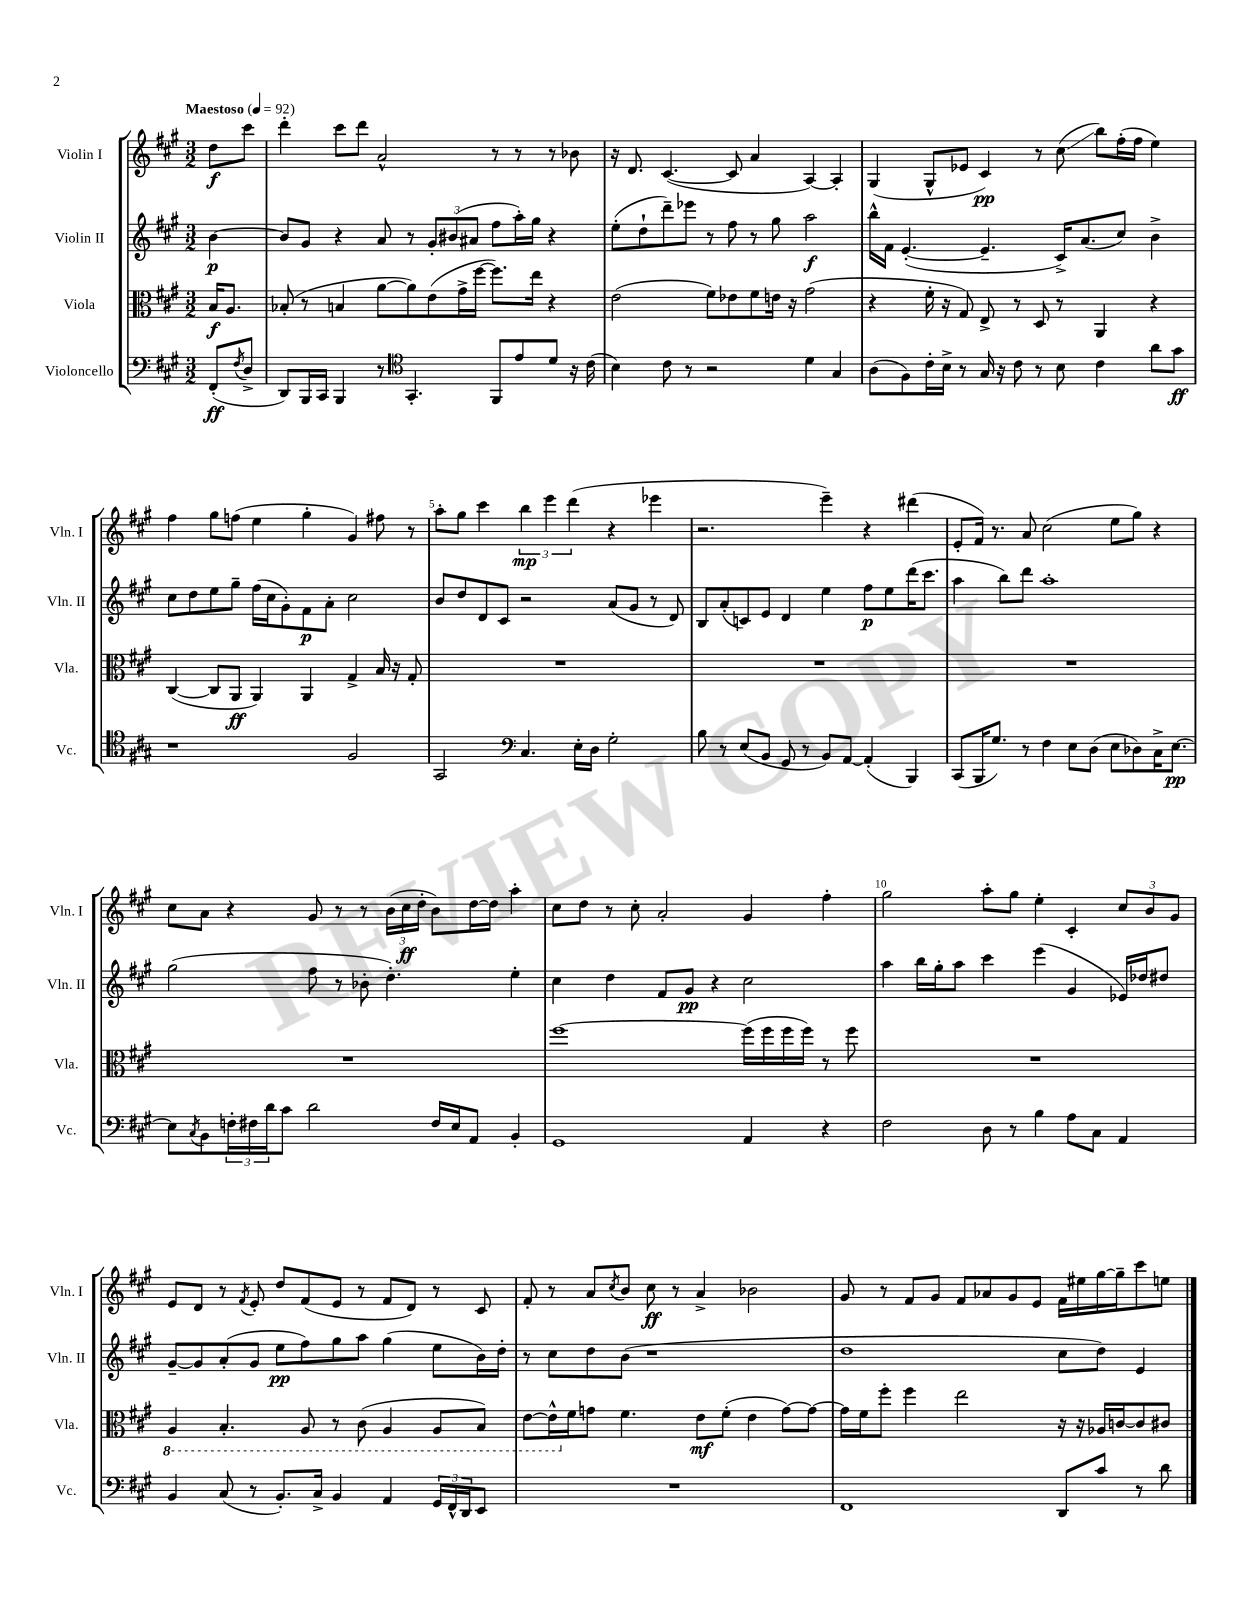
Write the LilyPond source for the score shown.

<<
\new StaffGroup <<
\new Staff = "s0" \with { instrumentName = "Violin I" shortInstrumentName = "Vln. I" } {
    \clef treble \key a \major \numericTimeSignature \time 3/2 \partial 4 \tempo "Maestoso" 4 = 92
    d''8\f cis'''8 |
    d'''4-. cis'''8 d'''8 a'2-^ r8 r8 r8 bes'8 |
    r16 d'8. cis'4.~( cis'8 a'4 a4~) a4-. |
    gis4( gis8-^ ees'8 cis'4\pp) r8 cis''8\glissando( b''8) fis''16-.( fis''16 e''4) |
    fis''4 gis''8 f''8( e''4 gis''4-. gis'4) fis''8 r8 |
    a''8-. gis''8 cis'''4 \tuplet 3/2 { b''4\mp e'''4 d'''4( } r4 ees'''4 |
    r2. e'''4--) r4 dis'''4( |
    e'8-. fis'16) r8. a'8 cis''2( e''8 gis''8) r4 |
    cis''8 a'8 r4 gis'8 r8 r8 \tuplet 3/2 { b'16( cis''16\ff d''16-. } b'8) d''16~ d''16 a''4-. |
    cis''8 d''8 r8 cis''8-. a'2-. gis'4 fis''4-. |
    gis''2 a''8-. gis''8 e''4-. cis'4-. \tuplet 3/2 { cis''8 b'8 gis'8 } |
    e'8 d'8 r8 \acciaccatura { fis'8 } e'8-. d''8 fis'8( e'8 r8 fis'8 d'8) r8 cis'8 |
    fis'8-. r8 a'8 \acciaccatura { cis''8 } b'8 cis''8\ff r8 a'4-> bes'2 |
    gis'8 r8 fis'8 gis'8 fis'8 aes'8 gis'8 e'8 fis'16 eis''16 gis''16~ gis''16-- cis'''8 e''8 \bar "|." |
}
\new Staff = "s1" \with { instrumentName = "Violin II" shortInstrumentName = "Vln. II" } {
    \clef treble \key a \major \numericTimeSignature \time 3/2 \partial 4
    b'4~\p |
    b'8 gis'8 r4 a'8 r8 \tuplet 3/2 { gis'8-. bis'8( ais'8 } fis''8 a''16-.) gis''16 r4 |
    e''8-.( d''8-! d'''8--) ees'''8 r8 fis''8 r8 gis''8 a''2\f |
    b''16-^ fis'16 e'4.~-.( e'4.-- cis'16->) a'8.( cis''8) b'4-> |
    cis''8 d''8 e''8 gis''8-- fis''16( cis''16 gis'8-.) fis'8\p a'8-. cis''2 |
    b'8 d''8 d'8 cis'8 r2 a'8( gis'8 r8 d'8) |
    b8 a'8-.( c'8) e'8 d'4 e''4 fis''8\p e''8 d'''16( cis'''8. |
    a''4 b''8) d'''8 a''1-. |
    gis''2( fis''8 r8 bes'8-. d''4.-.) e''4-. |
    cis''4 d''4 fis'8 gis'8\pp r4 cis''2 |
    a''4 b''16 gis''16-. a''8 cis'''4 e'''4( gis'4 ees'16) des''16 dis''8 |
    gis'8~-- gis'8 a'8-.( gis'8 e''8\pp fis''8) gis''8 a''8 gis''4( e''8 b'16) d''16-. |
    r8 cis''8 d''8 b'8( r1 |
    d''1 cis''8 d''8) e'4 \bar "|." |
}
\new Staff = "s2" \with { instrumentName = "Viola" shortInstrumentName = "Vla." } {
    \clef alto \key a \major \numericTimeSignature \time 3/2 \partial 4
    b16\f a8. |
    bes8-.( r8 b4 a'8~ a'8) e'8( gis'16-> fis''16~ fis''8.) e''16 r4 |
    e'2( fis'8) ees'8 fis'8 e'16 r16 gis'2( |
    r4 fis'16-. r16 gis8) e8-> r8 d8 r8 a,4 r4 |
    cis4~( cis8 a,8\ff a,4) a,4 gis4-> b16 r16 gis8-. |
    R1. |
    R1. |
    R1. |
    R1. |
    fis''1~ fis''16( fis''16 fis''16 fis''16) r8 fis''8 |
    R1. |
    \ottava #-1 a,4 b,4.-. a,8 r8 cis8( a,4 a,8 b,8) |
    e8~ e16-^ \ottava #0 fis'16 g'8 fis'4. e'8\mf fis'8-.( e'4 g'8~) g'8~ |
    g'16 fis'16 fis''8-. fis''4 e''2 r16 r16 aes16 c'16~ c'8 cis'8 \bar "|." |
}
\new Staff = "s3" \with { instrumentName = "Violoncello" shortInstrumentName = "Vc." } {
    \clef bass \key a \major \numericTimeSignature \time 3/2 \partial 4
    fis,8-.\ff( \acciaccatura { fis8 } d8-> |
    d,8) b,,16 cis,16 b,,4 r8 \clef tenor gis,4.-. fis,8 e'8 d'8 r16 cis'16( |
    b4) cis'8 r8 r2 d'4 gis4 |
    a8( fis8) cis'16-. b16-> r8 gis16 r16 cis'8 r8 b8 cis'4 a'8 gis'8\ff |
    r1 fis2 |
    gis,2 \clef bass cis4. e16-. d16 gis2-. |
    b8 r8 e8( b,8 gis,8 r8 b,8) a,8~ a,4-.( b,,4) |
    cis,8( b,,16 gis8.) r8 fis4 e8 d8( e8 des8) cis16-> e8.~\pp |
    e8 \acciaccatura { cis8 } b,8 \tuplet 3/2 { f16-. fis16 d'16 } cis'8 d'2 fis16 e16 a,8 b,4-. |
    gis,1 a,4 r4 |
    fis2 d8 r8 b4 a8 cis8 a,4 |
    b,4 cis8( r8 b,8.-.) cis16-> b,4 a,4 \tuplet 3/2 { gis,16 fis,16-^ d,16 } e,8 |
    R1. |
    fis,1 d,8 cis'8 r8 d'8 \bar "|." |
}
>>
>>
\layout { \context { \Score \override BarNumber.break-visibility = ##(#f #t #t) barNumberVisibility = #(every-nth-bar-number-visible 5) } }
